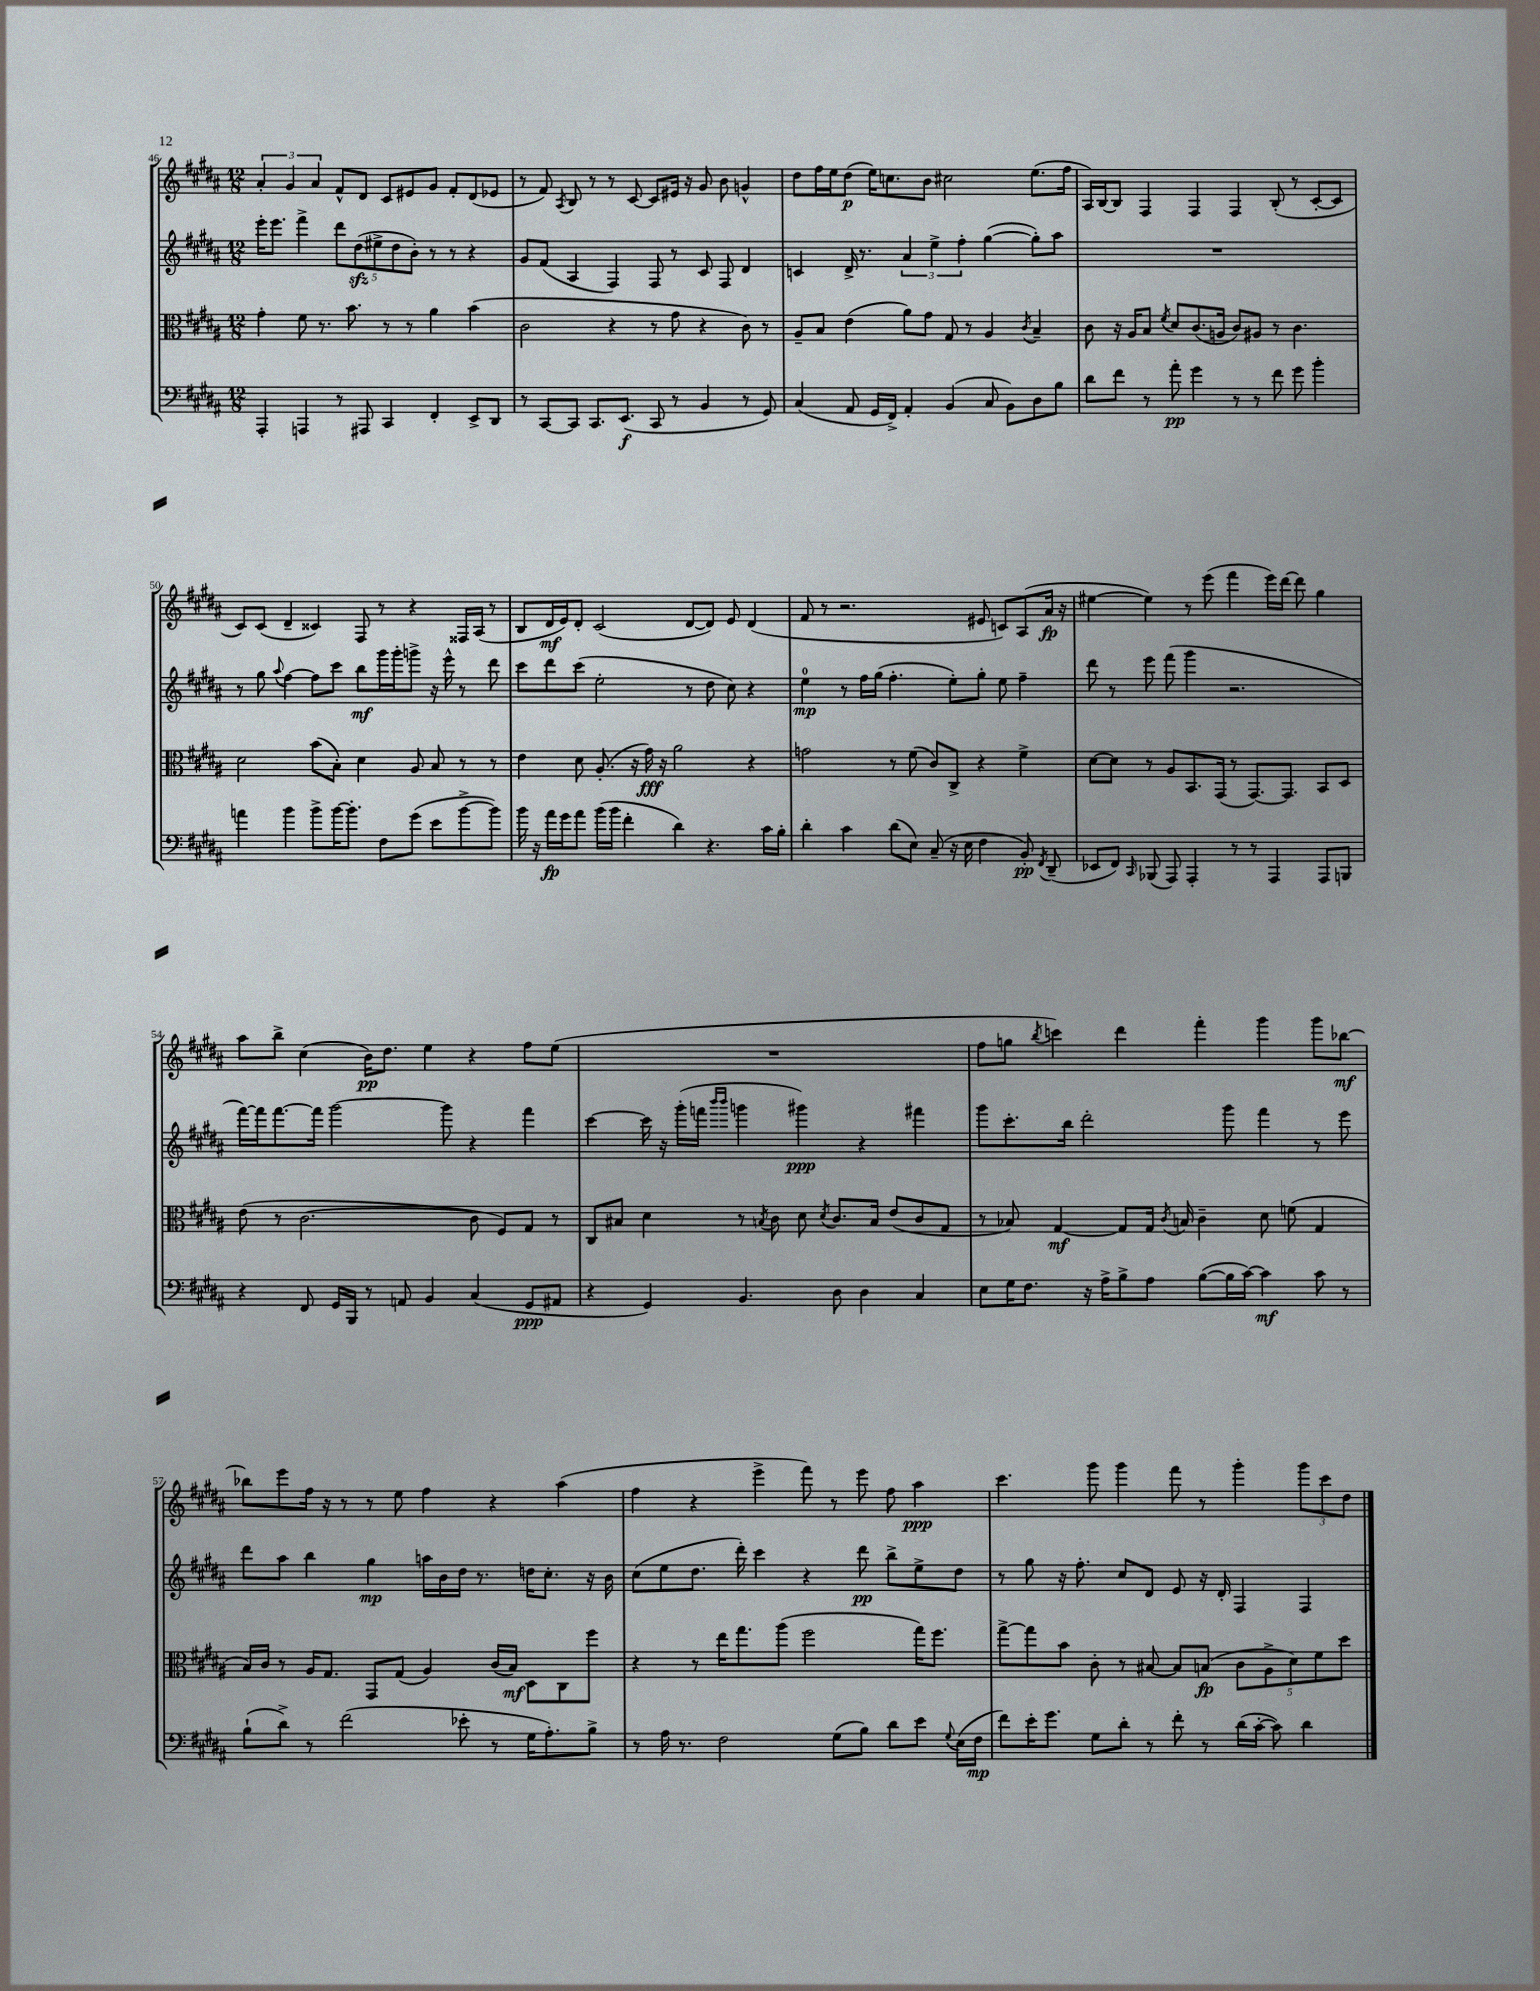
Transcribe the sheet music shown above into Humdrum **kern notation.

**kern	**kern	**kern	**kern
*staff4	*staff3	*staff2	*staff1
*clefF4	*clefC3	*clefG2	*clefG2
*k[f#c#g#d#a#]	*k[f#c#g#d#a#]	*k[f#c#g#d#a#]	*k[f#c#g#d#a#]
*M12/8	*M12/8	*M12/8	*M12/8
4AAA#'	4g#'	16eee'	6a#'
.	.	8.eee	.
.	.	.	6g#
4AAA	8f#	4fff#^	.
.	.	.	6a#
.	8.r	.	.
8r	.	10ddd#	8f#^^
.	8.b	.	.
.	.	(10dd#	.
8AAA#	.	.	8d#
.	.	10ee#^	.
4CC#	8r	.	8c#
.	.	10dd#	.
.	8r	.	8e#
.	.	10b')	.
4FF#'	4a#	8r	8g#
.	.	8r	8f#'
8EE^	(4b	4r	(8d#
8DD#	.	.	8e-
=	=	=	=
8r	2c#	8g#	8r
[8CC#	.	(8f#	8f#)
.	.	.	8qA#
8CC#]	.	4A#	8B
8.CC#	.	.	8r
.	4r	4F#)	8r
(8.EE	.	.	.
.	.	.	[8c#
8CC#	8r	8F#	8c#]
8r	8g#	8r	16e#
.	.	.	16r
4BB	4r	8c#	8g#
.	.	8F#	8b
8r	8c#)	4d#	4g^^
8GG#)	8r	.	.
=	=	=	=
(4C#	8A#~	4c	8dd#
.	8B	.	16ff#
.	.	.	16ee
8AA#	(4e	16d#^	(8dd#
.	.	8.r	.
16GG#	.	.	16ee)
16FF#^)	.	.	8.cc
4AA#'	8a#)	6a#	.
.	8g#	.	8b
.	.	6ee^	.
(4BB	8G#	.	2cc#
.	.	6ff#'	.
.	8r	.	.
8C#	4A#	([4gg#	.
8BB)	.	.	.
.	8qc#	.	.
8D#	4B~	8gg#'])	(8.ee
8B	.	8aa#	.
.	.	.	16ff#
=	=	=	=
8d#	8c#	1.r	16A#)
.	.	.	[16B
8f#	16r	.	8B]
.	16A#	.	.
8r	8B	.	4F#
.	8qf#	.	.
8a#'	8d#	.	.
4g#	(8.c#	.	4F#
.	16A	.	.
8r	8c#)	.	4F#
8r	8A#	.	.
8f#	8r	.	(8B'
8g#	4.c#	.	8r
4b'	.	.	[8c#'
.	.	.	8c#]
=	=	=	=
4a	2d#	8r	8c#)
.	.	8gg#	(8c#
.	.	8qqaa#	.
4b	.	[4ff#	4d#~
8b^	(8b	8ff#]	4c##)
[16b	8B')	8ccc#	.
8.b']	.	.	.
.	4d#	8bb	8F#
8F#	.	16ggg#	8r
.	.	16ggg#'	.
(8g#	8A#	8ggg^	4r
8e	8B	16r	.
.	.	16eee^^	.
[8b^	8r	8r	16F##
.	.	.	(16A#
8b])	8r	8ddd#	8r
=	=	=	=
16b	4e	8ccc#	8B
16r	.	.	.
16a#	.	8ddd#	16d#
16g#	.	.	16e)
8a#	8d#	(8ccc#	8d#'
(16b	(8.A#'	2ee'	(2c#
16b	.	.	.
4f#'	.	.	.
.	16r	.	.
.	16g#)	.	.
.	16r	.	.
4d#)	2a#	.	.
.	.	8r	[8d#
4.r	.	8dd#	8d#])
.	.	8cc#)	8e
.	4r	4r	(4d#
16c#	.	.	.
16B'	.	.	.
=	=	=	=
4d#'	2g	4ee	8f#
.	.	.	8r
4c#	.	8r	2.r
.	.	16ff#	.
.	.	(16gg#	.
(8d#	8r	4.ff#'	.
8E)	(8f#	.	.
(8C#~	8c#)	.	.
16r	8C#^	8ee')	.
16E	.	.	.
4F#	4r	8gg#'	8e#
.	.	8ee	8c)
8BB')	4f#^	4ff#~	(8A#
8qFF#	.	.	.
(8DD#~	.	.	16a#
.	.	.	16r
=	=	=	=
8EE-	[8d#	8ddd#	[4ee#
8FF#)	8d#]	8r	.
16qqCC#	.	.	.
(8BBB-	8r	8eee	4ee#])
8AAA#)	8A#	(8fff#	.
4AAA#'	8.BB	4ggg#	8r
.	.	.	(8eee
.	(16GG#	.	.
8r	8r	2.r	4fff#
8r	[8.GG#)	.	.
4AAA#	.	.	16eee)
.	8.GG#]	.	[16ddd#
.	.	.	8ddd#]
8AAA#	8BB	.	4gg#
8BBB	8D#	.	.
=	=	=	=
4r	(8e	[16fff#)	8aa#
.	.	16fff#]	.
.	8r	[8.fff#	8bb^
8FF#	[2.c#	.	(4cc#
.	.	16fff#]	.
16GG#	.	[2ggg#	.
16BBB	.	.	.
8r	.	.	16b)
.	.	.	8.dd#
8AA	.	.	.
4BB	.	.	4ee
.	.	8ggg#]	.
(4C#	8c#]	4r	4r
.	8F#)	.	.
8GG#	8G#	4fff#	8ff#
8AA#	8r	.	(8ee
=	=	=	=
4r	8C#	[4ccc#	1.r
.	8B#	.	.
4GG#)	4d#	16ccc#]	.
.	.	16r	.
.	.	(16ggg#'	.
.	.	16fff	.
.	.	16qqbbb	.
.	.	16qqbbb	.
4.BB	8r	4ggg	.
.	8qB	.	.
.	8c#	.	.
.	8d#	4ggg#)	.
.	8qd#	.	.
8D#	8.c#	.	.
4D#	.	4r	.
.	16B	.	.
.	(8e	.	.
4C#	8c#	4fff#	.
.	8G#	.	.
=	=	=	=
8E	8r	8ggg#	8ff#
16G#	8B-)	8.ccc#'	8gg
8.F#	.	.	.
.	.	.	8qbb
.	[4G#	.	4ccc)
.	.	16bb	.
16r	.	2ddd#'	.
16A#^	.	.	.
8B^	8G#]	.	4ddd#
8A#	16G#	.	.
.	8qc#	.	.
.	16B	.	.
([8B	4c#~	.	4fff#'
16B]	.	8ggg#	.
[16c#)	.	.	.
4c#]	8d#	4fff#	4ggg#
.	(8f	.	.
8c#	4G#	8r	8ggg#
8r	.	8eee	[8bb-
=	=	=	=
(8B`	16B)	8ddd#	8bb-]
.	16c#	.	.
8d#^)	8r	8aa#	8eee
8r	16A#	4bb	16ff#
.	8.G#	.	16r
(2f#	.	.	8r
.	8GG#	4gg#	8r
.	(8G#	.	8ee
.	4A#)	16aa	4ff#
.	.	16b	.
8e-'	.	16dd#	.
.	.	8.r	.
8r	(16c#	.	4r
.	16B)	.	.
16G#	8D#	16dd	.
8.A#')	.	8.cc#'	.
.	8C#	.	(4aa#
8B^	8ff#	16r	.
.	.	16b	.
=	=	=	=
8r	4r	(8cc#	4ff#
16A#	.	8ee	.
8.r	.	.	.
.	8r	8.dd#	4r
2F#	16ee	.	.
.	8.gg#	16ddd#')	.
.	.	4ccc#	4eee^
.	(8aa#	.	.
.	2ff#	4r	8fff#)
(8G#	.	.	8r
8B)	.	8ddd#	8eee
8d#	.	8bb^	8ff#
8e	16gg#)	8ee^	4aa#
.	8.ff#	.	.
8qqG#	.	.	.
(16E	.	8dd#	.
16F#	.	.	.
=	=	=	=
8f#)	[8gg#^	8r	4.ccc#
16e'	8gg#]	8gg#	.
8.g#	.	.	.
.	8b	16r	.
.	.	8.ff#'	.
8G#	8c#'	.	8ggg#
8d#'	8r	8cc#	4ggg#
8r	[8B#	8d#	.
8f#'	8B#]	8e	8fff#
8r	(8B	16r	8r
.	.	16d#'	.
(16d#	10c#	4F#	4ggg#'
[16c#'	.	.	.
.	10A#^	.	.
8c#])	.	.	.
.	10d#)	.	.
4d#	.	4F#	12ggg#
.	10f#	.	.
.	.	.	12ccc#
.	10dd#	.	.
.	.	.	12dd#
==	==	==	==
*-	*-	*-	*-
